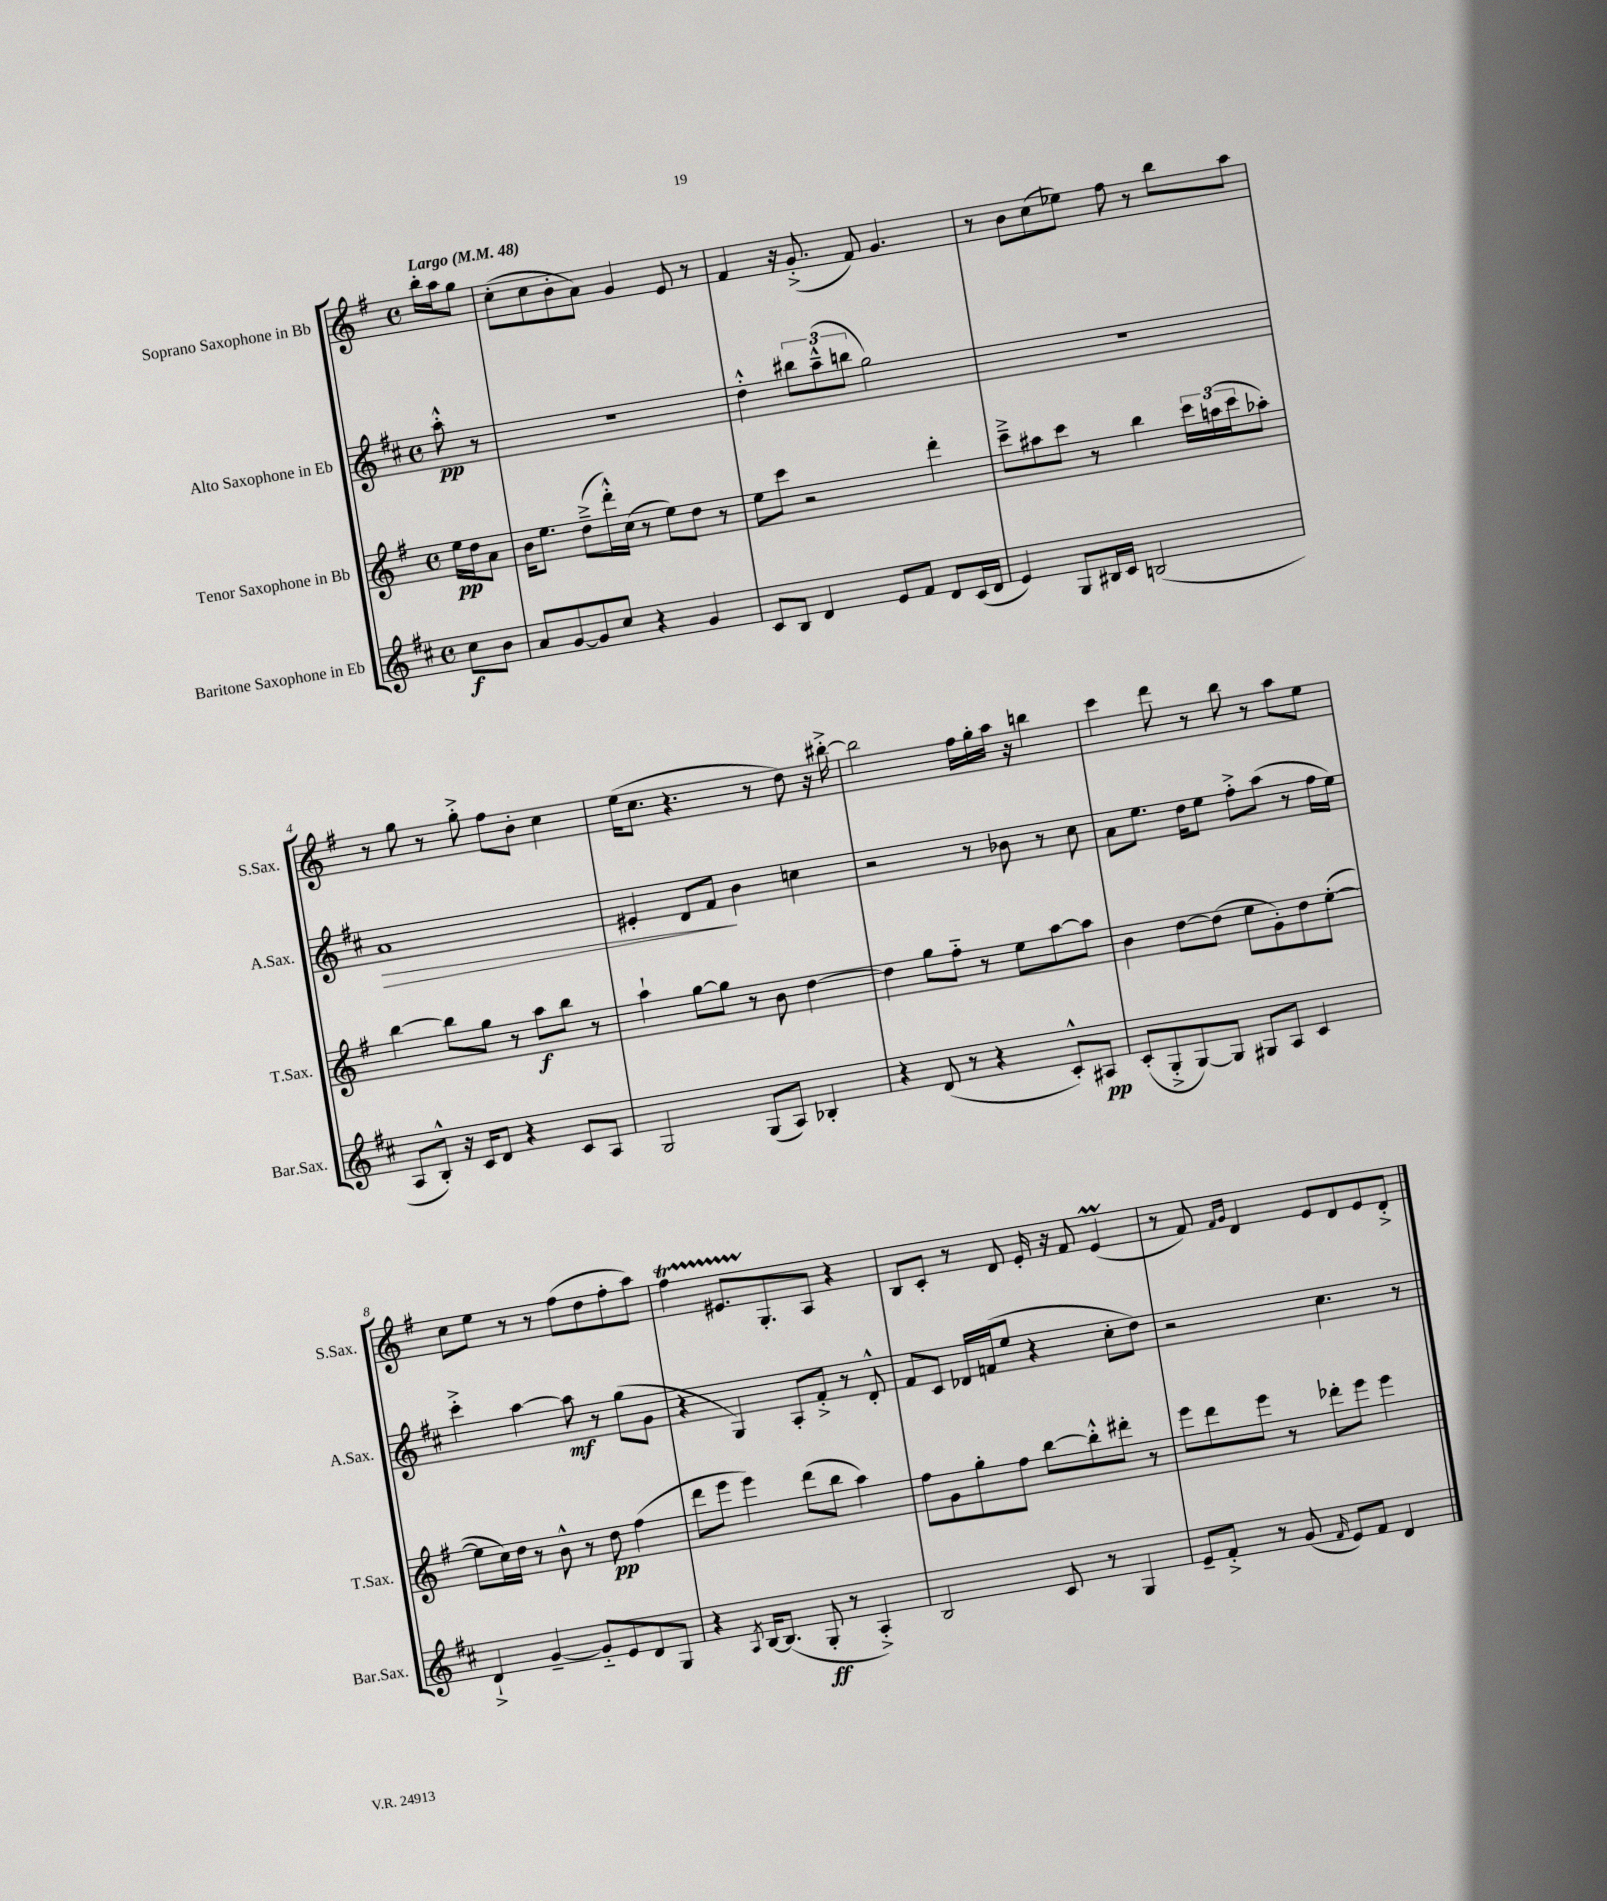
<<
\new StaffGroup <<
\new Staff = "s0" \with { instrumentName = "Soprano Saxophone in Bb" shortInstrumentName = "S.Sax." } {
    \clef treble \key g \major \defaultTimeSignature \time 4/4 \partial 4 \tempo "Largo" 4 = 48
    b''16-. a''16 g''8 |
    c''8-.( c''8 b'8-. a'8) g'4 e'8 r8 |
    fis'4 r16 g'8.-.->( fis'8) g'4. |
    r8 b'8 c''8( ees''8) fis''8 r8 b''8 a''8 |
    r8 g''8 r8 g''8-.-> fis''8 b'8-. c''4 |
    e''16( c''8. r4. r8 d''8) r16 bis''16~-.-> |
    bis''2 fis''16 g''16-. a''16 r16 b''4 |
    c'''4 d'''8 r8 b''8 r8 a''8 e''8 |
    c''8 e''8 r8 r8 fis''8( d''8 fis''8-. a''8) |
    fis''4\startTrillSpan eis'8. g8.-.\stopTrillSpan a8 r4 |
    b8 c'8-. r8 d'8 e'16-. r16 fis'8 e'4\prall( |
    r8 fis'8) \grace { fis'16 g'16 } d'4 e'8 d'8 e'8 d'8-.-> \bar "|." |
}
\new Staff = "s1" \with { instrumentName = "Alto Saxophone in Eb" shortInstrumentName = "A.Sax." } {
    \clef treble \key d \major \defaultTimeSignature \time 4/4 \partial 4
    a''8-.-^\pp r8 |
    r1 |
    d''4-.-^ \tuplet 3/2 { bis''8 a''8---^( b''8 } g''2) |
    R1 |
    a'1\> |
    eis'4-. d'8 fis'8\! b'4 c''4 |
    r2 r8 bes'8 r8 cis''8 |
    a'8 e''8. d''16 e''8 fis''8-.-> a''8( r8 fis''16 e''16) |
    cis'''4-.-> a''4~ a''8\mf r8 g''8( g'8 |
    r4 g4) a8-. fis'8-.-> r8 d'8-.-^ |
    fis'8 cis'8 des'16 f'16( e''8 r4 cis''8-. d''8) |
    r2 cis''4. r8 \bar "|." |
}
\new Staff = "s2" \with { instrumentName = "Tenor Saxophone in Bb" shortInstrumentName = "T.Sax." } {
    \clef treble \key g \major \defaultTimeSignature \time 4/4 \partial 4
    e''16\pp d''16 a'8 |
    b'16 e''8. d''8--->( d'''16-.-^) c''16( r8 e''8) d''8 r8 |
    e''8 c'''8 r2 d'''4-. |
    c'''8---> ais''8 c'''8 r8 b''4 \tuplet 3/2 { c'''16 a''16( c'''16 } aes''8-.) |
    b''4~ b''8 g''8 r8 a''8\f b''8 r8 |
    a''4-! g''8~ g''8 r8 b'8 d''4~ |
    d''4 g''8 fis''8-_ r8 e''8 a''8~ a''8 |
    b'4 d''8~ d''8( e''8 g'8-.) d''8 e''8~-.( |
    e''8 c''16) d''16 r8 b'8-^ r8 d''8\pp fis''4( |
    d'''8 e'''8 e'''4) d'''8( b''8 a''4) |
    fis''8 g'8 g''8-. fis''8 b''8~ b''8-.-^ dis'''8-. r8 |
    e'''8 d'''8 e'''8 r8 des'''8-. e'''8 e'''4 \bar "|." |
}
\new Staff = "s3" \with { instrumentName = "Baritone Saxophone in Eb" shortInstrumentName = "Bar.Sax." } {
    \clef treble \key d \major \defaultTimeSignature \time 4/4 \partial 4
    cis''8\f b'8 |
    a'8 g'8~ g'8 cis''8 r4 g'4 |
    cis'8 b8 d'4 e'8 fis'8 d'8 cis'16( d'16 |
    e'4) g8 bis16 cis'16 b2( |
    a8 b8-.-^) r16 cis'16 d'8 r4 cis'8 a8 |
    g2 g8( a8) bes4-. |
    r4 d'8( r8 r4 cis'8-.-^) ais8\pp |
    cis'8-.( g8-.-> g8~) g8 gis8 a8 cis'4 |
    d'4-!-> g'4~-- g'8-_ e'8 d'8 g8 |
    r4 \acciaccatura { a8 } b16~ b8.( g8-.\ff r8 a4-.->) |
    b2 cis'8 r8 g4 |
    e'8-- fis'8-.-> r8 g'8( \grace { fis'16 } e'8) fis'8 d'4 \bar "|." |
}
>>
>>
